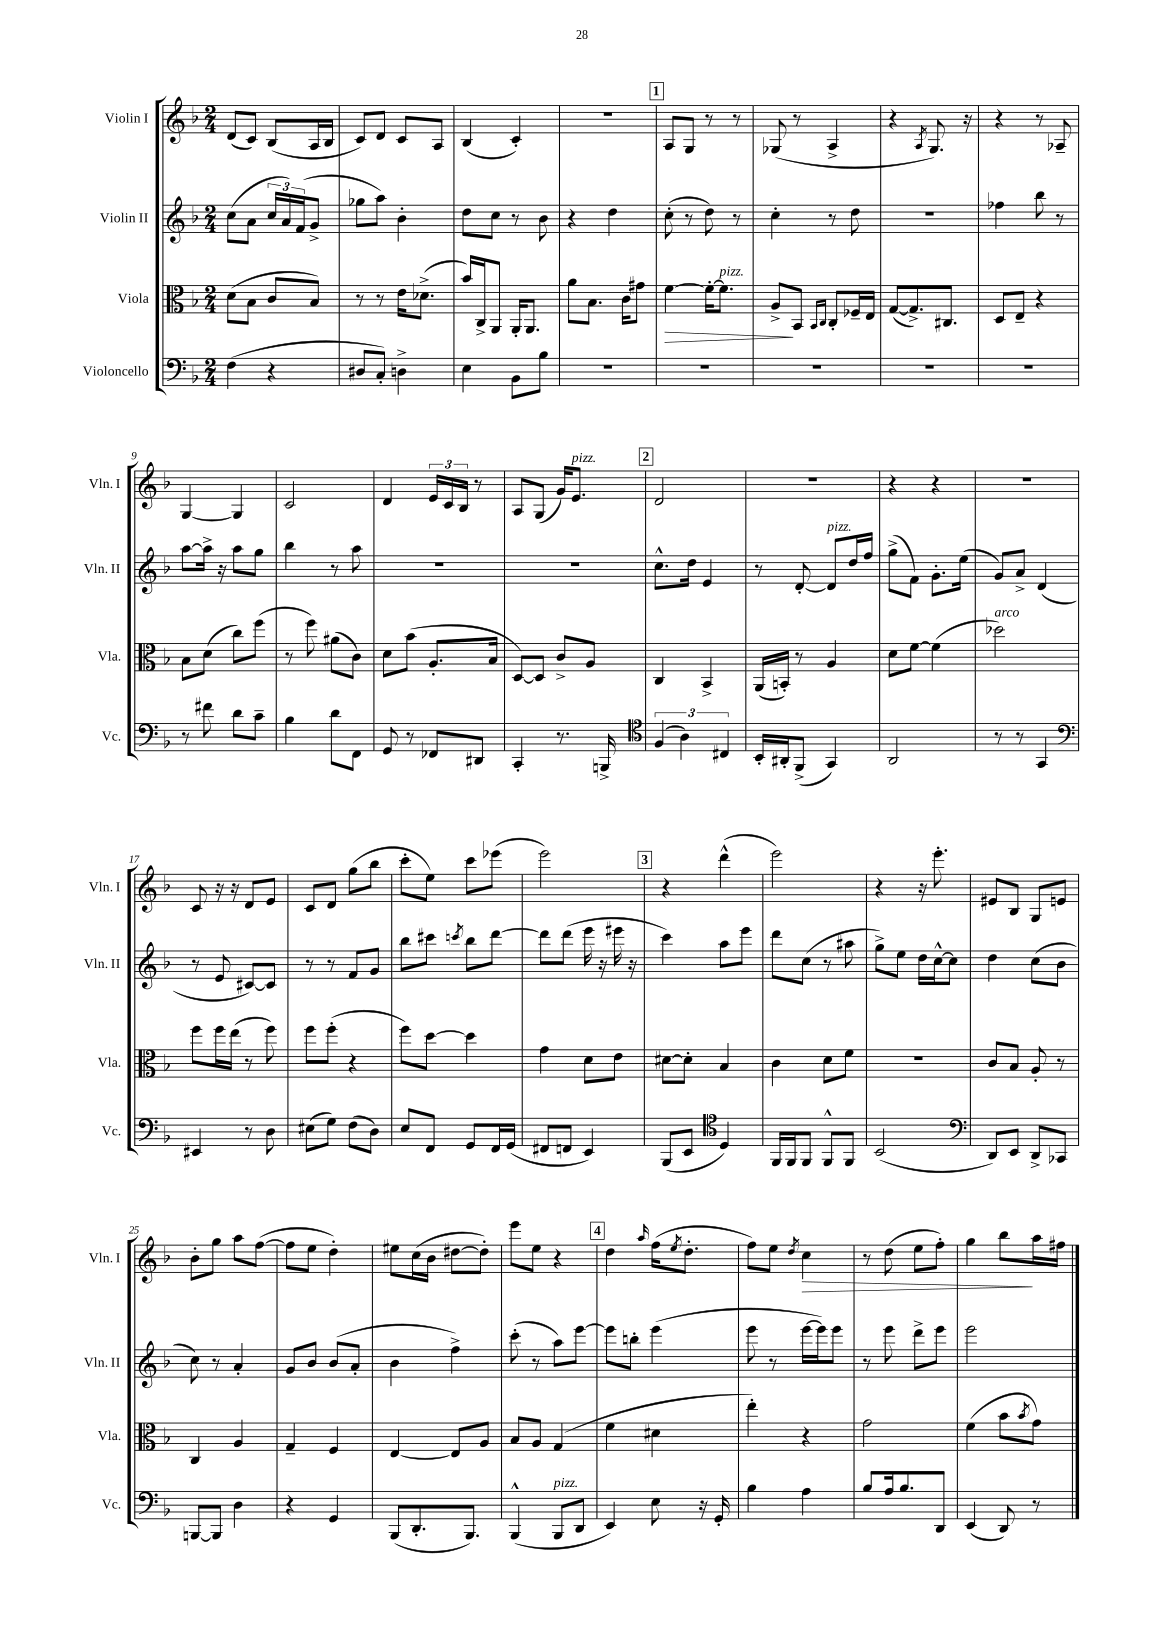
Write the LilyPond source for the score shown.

<<
\new StaffGroup <<
\new Staff = "s0" \with { instrumentName = "Violin I" shortInstrumentName = "Vln. I" } {
    \clef treble \key f \major \numericTimeSignature \time 2/4
    d'8( c'8) bes8( a16 bes16 |
    c'8) d'8 c'8 a8 |
    bes4( c'4-.) |
    r2 |
    \mark \markup { \box "1" } a8 g8 r8 r8 |
    ges8( r8 a4-> |
    r4 \acciaccatura { a8 } g8.) r16 |
    r4 r8 aes8-- |
    g4~ g4 |
    c'2 |
    d'4 \tuplet 3/2 { e'16 c'16 bes16 } r8 |
    a8 g8( g'16) e'8.^\markup { \italic "pizz." } |
    \mark \markup { \box "2" } d'2 |
    r2 |
    r4 r4 |
    r2 |
    c'8 r16 r16 d'8 e'8 |
    c'8 d'8 g''8( bes''8 |
    c'''8-. e''8) c'''8 ees'''8( |
    e'''2) |
    \mark \markup { \box "3" } r4 d'''4-^( |
    e'''2) |
    r4 r16 e'''8.-. |
    eis'8 bes8 g8 e'8 |
    bes'8-. g''8 a''8 f''8~( |
    f''8 e''8 d''4-.) |
    eis''8 c''16( bes'16 dis''8~ dis''8-.) |
    e'''8 e''8 r4 |
    \mark \markup { \box "4" } d''4 \grace { a''16 } f''16( \acciaccatura { e''8 } d''8.-. |
    f''8) e''8 \acciaccatura { d''8 } c''4\> |
    r8 d''8( e''8 f''8-.) |
    g''4 bes''8\! a''16 fis''16 \bar "|." |
}
\new Staff = "s1" \with { instrumentName = "Violin II" shortInstrumentName = "Vln. II" } {
    \clef treble \key f \major \numericTimeSignature \time 2/4
    c''8( a'8 \tuplet 3/2 { c''16 a'16) f'16( } g'8-> |
    ges''8 a''8) bes'4-. |
    d''8 c''8 r8 bes'8 |
    r4 d''4 |
    \mark \markup { \box "1" } c''8-.( r8 d''8) r8 |
    c''4-. r8 d''8 |
    r2 |
    fes''4 bes''8 r8 |
    a''8~ a''16-> r16 a''8 g''8 |
    bes''4 r8 a''8 |
    R2 |
    R2 |
    \mark \markup { \box "2" } c''8.-^ d''16 e'4 |
    r8 d'8~-. d'8^\markup { \italic "pizz." } d''16 f''16 |
    g''8->( f'8) g'8.-. e''16( |
    g'8) a'8-> d'4( |
    r8 e'8 cis'8~) cis'8 |
    r8 r8 f'8 g'8 |
    bes''8 cis'''8 \acciaccatura { c'''8 } bes''8 d'''8~ |
    d'''8 d'''8( e'''16 r16 eis'''16 r16 |
    \mark \markup { \box "3" } c'''4) a''8 e'''8 |
    d'''8 c''8( r8 ais''8 |
    g''8->) e''8 d''16 c''16~-^ c''8 |
    d''4 c''8( bes'8 |
    c''8) r8 a'4-. |
    g'8 bes'8 bes'8( a'8-. |
    bes'4 f''4->) |
    c'''8-.( r8 a''8) e'''8~ |
    \mark \markup { \box "4" } e'''8 b''8-. e'''4( |
    e'''8 r8 e'''16~ e'''16) e'''8 |
    r8 e'''8 d'''8-> e'''8 |
    e'''2 \bar "|." |
}
\new Staff = "s2" \with { instrumentName = "Viola" shortInstrumentName = "Vla." } {
    \clef alto \key f \major \numericTimeSignature \time 2/4
    d'8( bes8 c'8 bes8) |
    r8 r8 e'16 des'8.->( |
    bes'16) c16-> a,8 a,16-. a,8. |
    a'8 bes8. c'16 gis'8 |
    \mark \markup { \box "1" } f'4~\> f'16~-. f'8.^\markup { \italic "pizz." } |
    a8->\! bes,8 \grace { bes,16 c16 } c8-. fes16-- e16 |
    g8~( g8.->) cis8. |
    d8 e8-- r4 |
    bes8 d'8( c''8) f''8( |
    r8 f''8) ais'8( c'8) |
    d'8 bes'8( a8.-. bes16 |
    d8~) d8 c'8-> a8 |
    \mark \markup { \box "2" } c4 bes,4-> |
    a,16( b,16-.) r8 a4 |
    d'8 f'8~ f'4( |
    des''2^\markup { \italic "arco" }) |
    f''8 f''16 e''16( r8 f''8) |
    f''8 f''8-.( r4 |
    f''8) d''8~ d''4 |
    g'4 d'8 e'8 |
    \mark \markup { \box "3" } dis'8~ dis'8-. bes4 |
    c'4 d'8 f'8 |
    R2 |
    c'8 bes8 a8-. r8 |
    c4 a4 |
    g4-- f4 |
    e4~ e8 a8 |
    bes8 a8 g4( |
    \mark \markup { \box "4" } f'4 dis'4 |
    e''4-.) r4 |
    g'2 |
    f'4( bes'8 \acciaccatura { bes'8 } g'8) \bar "|." |
}
\new Staff = "s3" \with { instrumentName = "Violoncello" shortInstrumentName = "Vc." } {
    \clef bass \key f \major \numericTimeSignature \time 2/4
    f4( r4 |
    dis8 c8-.) d4-> |
    e4 bes,8 bes8 |
    R2 |
    \mark \markup { \box "1" } R2 |
    R2 |
    R2 |
    R2 |
    r8 fis'8 d'8 c'8-- |
    bes4 d'8 f,8 |
    g,8 r8 fes,8 dis,8 |
    c,4-. r8. b,,16-> |
    \mark \markup { \box "2" } \clef tenor \tuplet 3/2 { f4( a4) cis4 } |
    bes,16-. ais,16-. f,8->( g,4) |
    a,2 |
    r8 r8 g,4 |
    \clef bass eis,4 r8 d8 |
    eis8( g8) f8( d8) |
    e8 f,8 g,8 f,16 g,16( |
    fis,8 f,8 e,4) |
    \mark \markup { \box "3" } bes,,8( e,8 \clef tenor d4) |
    f,16 f,16 f,8 f,8-^ f,8 |
    bes,2( |
    \clef bass d,8) e,8 d,8-> ces,8 |
    b,,8~ b,,8 d4 |
    r4 g,4 |
    bes,,8( d,8.-. bes,,8.) |
    bes,,4-^( bes,,8^\markup { \italic "pizz." } d,8 |
    \mark \markup { \box "4" } e,4) e8 r16 g,16-. |
    bes4 a4 |
    bes8 a16 bes8. d,8 |
    e,4( d,8) r8 \bar "|." |
}
>>
>>
